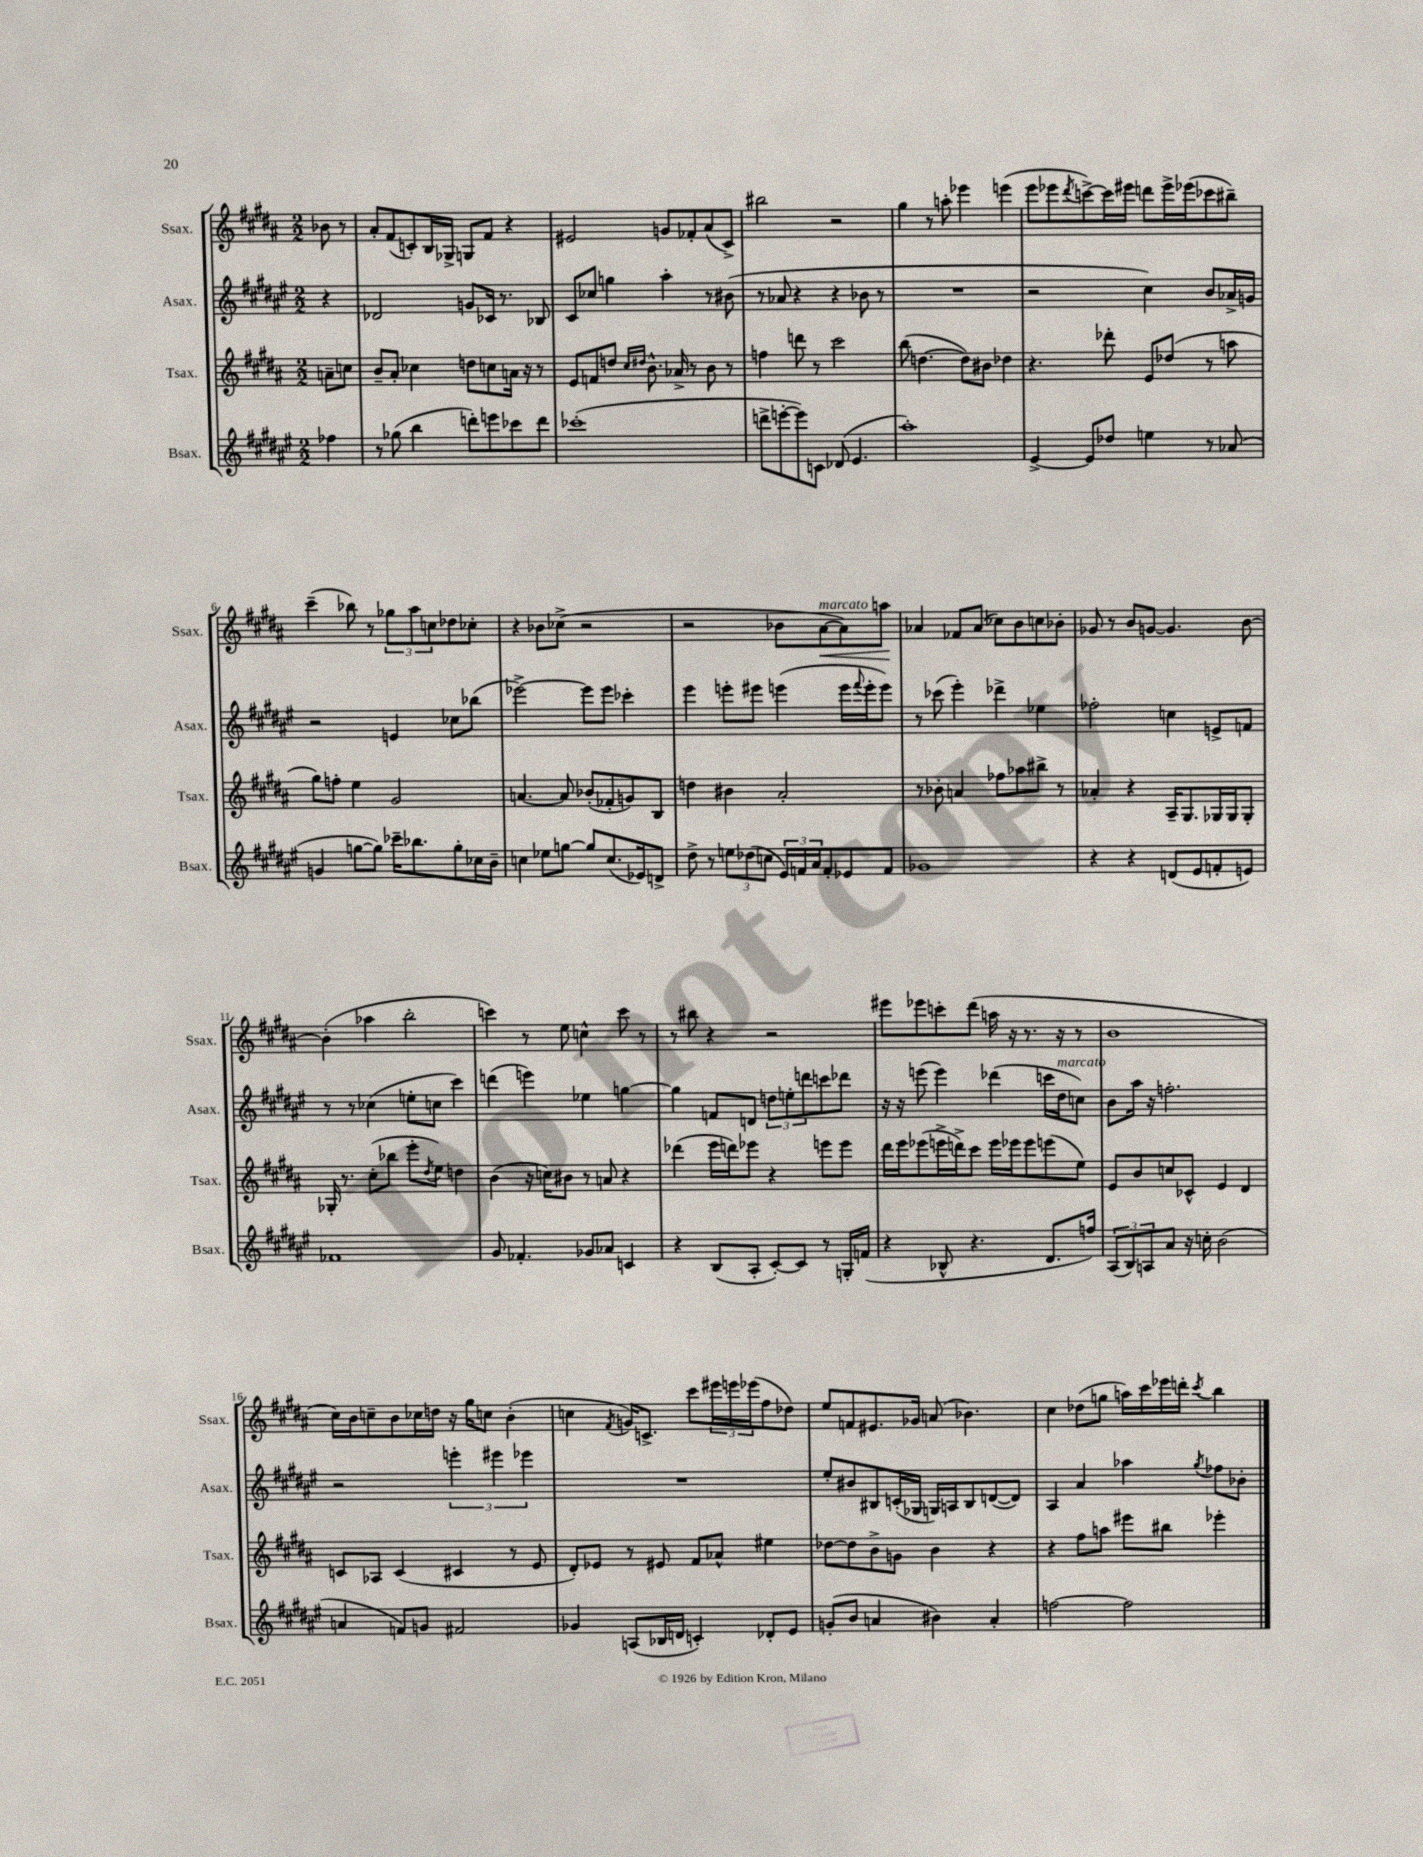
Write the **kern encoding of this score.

**kern	**kern	**kern	**kern
*staff4	*staff3	*staff2	*staff1
*clefG2	*clefG2	*clefG2	*clefG2
*k[f#c#g#d#a#e#]	*k[f#c#g#d#a#]	*k[f#c#g#d#a#e#]	*k[f#c#g#d#a#]
*M2/2	*M2/2	*M2/2	*M2/2
4ff-	8a~	4r	8b-
.	8cc	.	8r
=	=	=	=
8r	8b~	2d-	8a#'
(8gg-	8a#'	.	(8f#
4bb	4cc-	.	8c')
.	.	.	16B
.	.	.	16G-^
8ddd')	8dd	8g	8G
8eee	8cc	16c-	8f#
.	.	8.r	.
8ccc-	16a	.	4r
.	16r	.	.
8ddd	8r	8B-	.
=	=	=	=
(1ccc-'	8e	8c#	2e#
.	8f	8cc-	.
.	8dd	4gg	.
.	16qqcc#	.	.
.	16qqdd#	.	.
.	8.b^^	.	.
.	.	4aa#'	8g
.	16a-^	.	.
.	8r	.	8f-'
.	8b	8r	(8a#
.	8r	(8b#	8c#^)
=	=	=	=
8ddd^	4ff	8r	2bb#
[8eee'	.	8a-	.
8eee])	8ddd	4r	.
8c	8r	.	.
(8d-	2ccc#	4r	2r
4.e#	.	.	.
.	.	8b-	.
.	.	8r	.
=	=	=	=
1aa#')	(8bb	1r	4gg#
.	[4.dd	.	.
.	.	.	8r
.	.	.	8aa'
.	8dd])	.	4eee-
.	8b#	.	.
.	4dd-	.	(4eee
=	=	=	=
[4e#^	4.r	2r	8eee
.	.	.	8eee-
.	.	.	8qddd#
8e#]	.	.	[8ccc^)
8dd-	8ddd-'	.	16ccc]
.	.	.	16eee#
4ee	8e	4cc#)	8ddd
.	(8dd-	.	16eee#^
.	.	.	(16eee-
8r	8r	8b	8ccc-
(8a-	8aa	16a-^	8bb#~)
.	.	16g	.
=	=	=	=
4g	8gg#)	2r	(4ccc#~
.	8ff'	.	.
[8gg	4ee	.	8bb-)
8gg])	.	.	8r
16ccc-~	2g#	4e	12gg-
8.bb-	.	.	.
.	.	.	12aa#
.	.	.	12cc
8gg'	.	8cc-	8dd-
16cc-	.	(8bb-	8cc-'
16b~	.	.	.
=	=	=	=
4cc	[4.a	[2eee-^)	4r
8ee-	.	.	8b-
[8gg	8a]	.	(8cc-^
8gg]	(8b-'	8eee-]	2r
(8.cc	8f-'	8eee-	.
.	8g)	4ccc-'	.
16e-)	.	.	.
8d^	8B	.	.
=	=	=	=
8dd#^	4dd	4eee#	2r
8r	.	.	.
12ee	4b#	8eee'	.
(12dd-	.	.	.
.	.	8eee#	.
12cc	.	.	.
24e#)	2a#'	(4eee	8b-
24f	.	.	.
24a#	.	.	.
8f'	.	.	[8a#
8e-	.	16eee	8a#])
.	.	8qqfff#	.
.	.	16eee'	.
8f	.	8eee)	8aa
=	=	=	=
1g-	8r	8r	4a-
.	8b-'	(8ccc-	.
.	4a	4eee#')	8f-
.	.	.	(8a-
.	8ff-	4ddd-^	8cc-)
.	8aa-	.	8b
.	8bb#^	4ee-	8cc
.	8r	.	8b-'
=	=	=	=
4r	4a-'	2ff-'	8g-
.	.	.	8r
4r	4r	.	8b
.	.	.	[8g
(8d	16A#~	4cc	4.g]
.	8.G#	.	.
8e#	.	.	.
8f'	16G-	8e^	.
.	16G-	.	.
8e)	8G-'	8f	[8b
=	=	=	=
1f-	16G-'	8r	(4b']
.	8.r	.	.
.	.	8r	.
.	(8cc#'	(4cc-	4aa-
.	8bb-	.	.
.	8eee'	8ee'	2bb'
.	8qdd#	.	.
.	8ee)	8cc	.
.	4dd	4ccc#)	.
=	=	=	=
8g#	(4b	(4ddd	4ccc)
4.f-'	.	.	.
.	16r	4eee)	8r
.	16cc)	.	.
.	8b#	.	8ee
8g-	8r	4ee-	4cc^^
8a-	8a	.	.
4c	4r	[4gg	8ccc
.	.	.	8r
=	=	=	=
4r	(4ddd-	4gg]	8r
.	.	.	8bb#
(8B	16eee	8f	4r
.	16ddd)	.	.
8A#'	8eee-	8d	.
[8c#')	4r	12dd	2r
.	.	12ee'	.
8c#]	.	.	.
.	.	12ddd	.
8r	8eee	8ccc	.
16G'	8eee	8ddd-	.
(16f	.	.	.
=	=	=	=
4r	16ddd#	16r	8eee#
.	16eee	16r	.
.	(8eee-	(8eee	8eee-
8B-^^	16eee^	4eee)	8ccc'
.	16ddd^)	.	.
4.r	8ccc#	.	(8ddd#
.	16eee	(4ddd-	16aa
.	16eee-	.	16r
.	8eee-	.	8.r
8.d#	(8eee	16ccc	.
.	.	16dd#	16r
.	8ee)	8cc)	8r
16ff)	.	.	.
=	=	=	=
(12A#	8e	8b	1b
12B)	.	.	.
.	8b	16aa#	.
12A	.	.	.
.	.	16r	.
8a#	8cc	2.ff'	.
16r	8c-^^	.	.
16cc'	.	.	.
(2b	4e	.	.
.	4d#	.	.
=	=	=	=
4a	8c	2r	16cc#)
.	.	.	16b
.	8A-	.	8cc~
8f)	(4c	.	8b
8g	.	.	16cc-
.	.	.	16dd
2f#	4c#	6eee'	16r
.	.	.	16gg#
.	.	.	8cc
.	.	6eee#	.
.	8r	.	(4b'
.	.	6eee-	.
.	8e	.	.
=	=	=	=
4g-	8d#')	1r	4cc
.	8e-	.	.
.	.	.	8qf#
(8A	8r	.	16g)
.	.	.	8.c^
16B-	8e#	.	.
16d	.	.	.
4c')	8f#	.	8ccc#
.	8a-^^	.	24eee#
.	.	.	24eee
.	.	.	(24eee-
8d-'	4ee#	.	8ff#
8e#	.	.	8dd-)
=	=	=	=
(8g'	[8dd-	8ee#'	8ee
8b	8dd-]	8b#	8f
4a	8b^	8B#	8.e#
.	8g	(16c'	.
.	.	16G-	16g-
4b#)	4b	16G)	(8a
.	.	16A	.
.	.	8B#	4.b-)
4a'	4r	([8d	.
.	.	8d])	.
=	=	=	=
[2ff	4r	4A#	4cc#
.	8ff#	4a#	(8dd-
.	8aa	.	8gg
2ff]	8eee#	4aa-	16aa)
.	.	.	16ccc#
.	8bb#	.	16eee-
.	.	.	16ddd'
.	.	8qgg#	8qccc#
.	4eee-'	8ff-	4bb
.	.	8b-'	.
==	==	==	==
*-	*-	*-	*-
